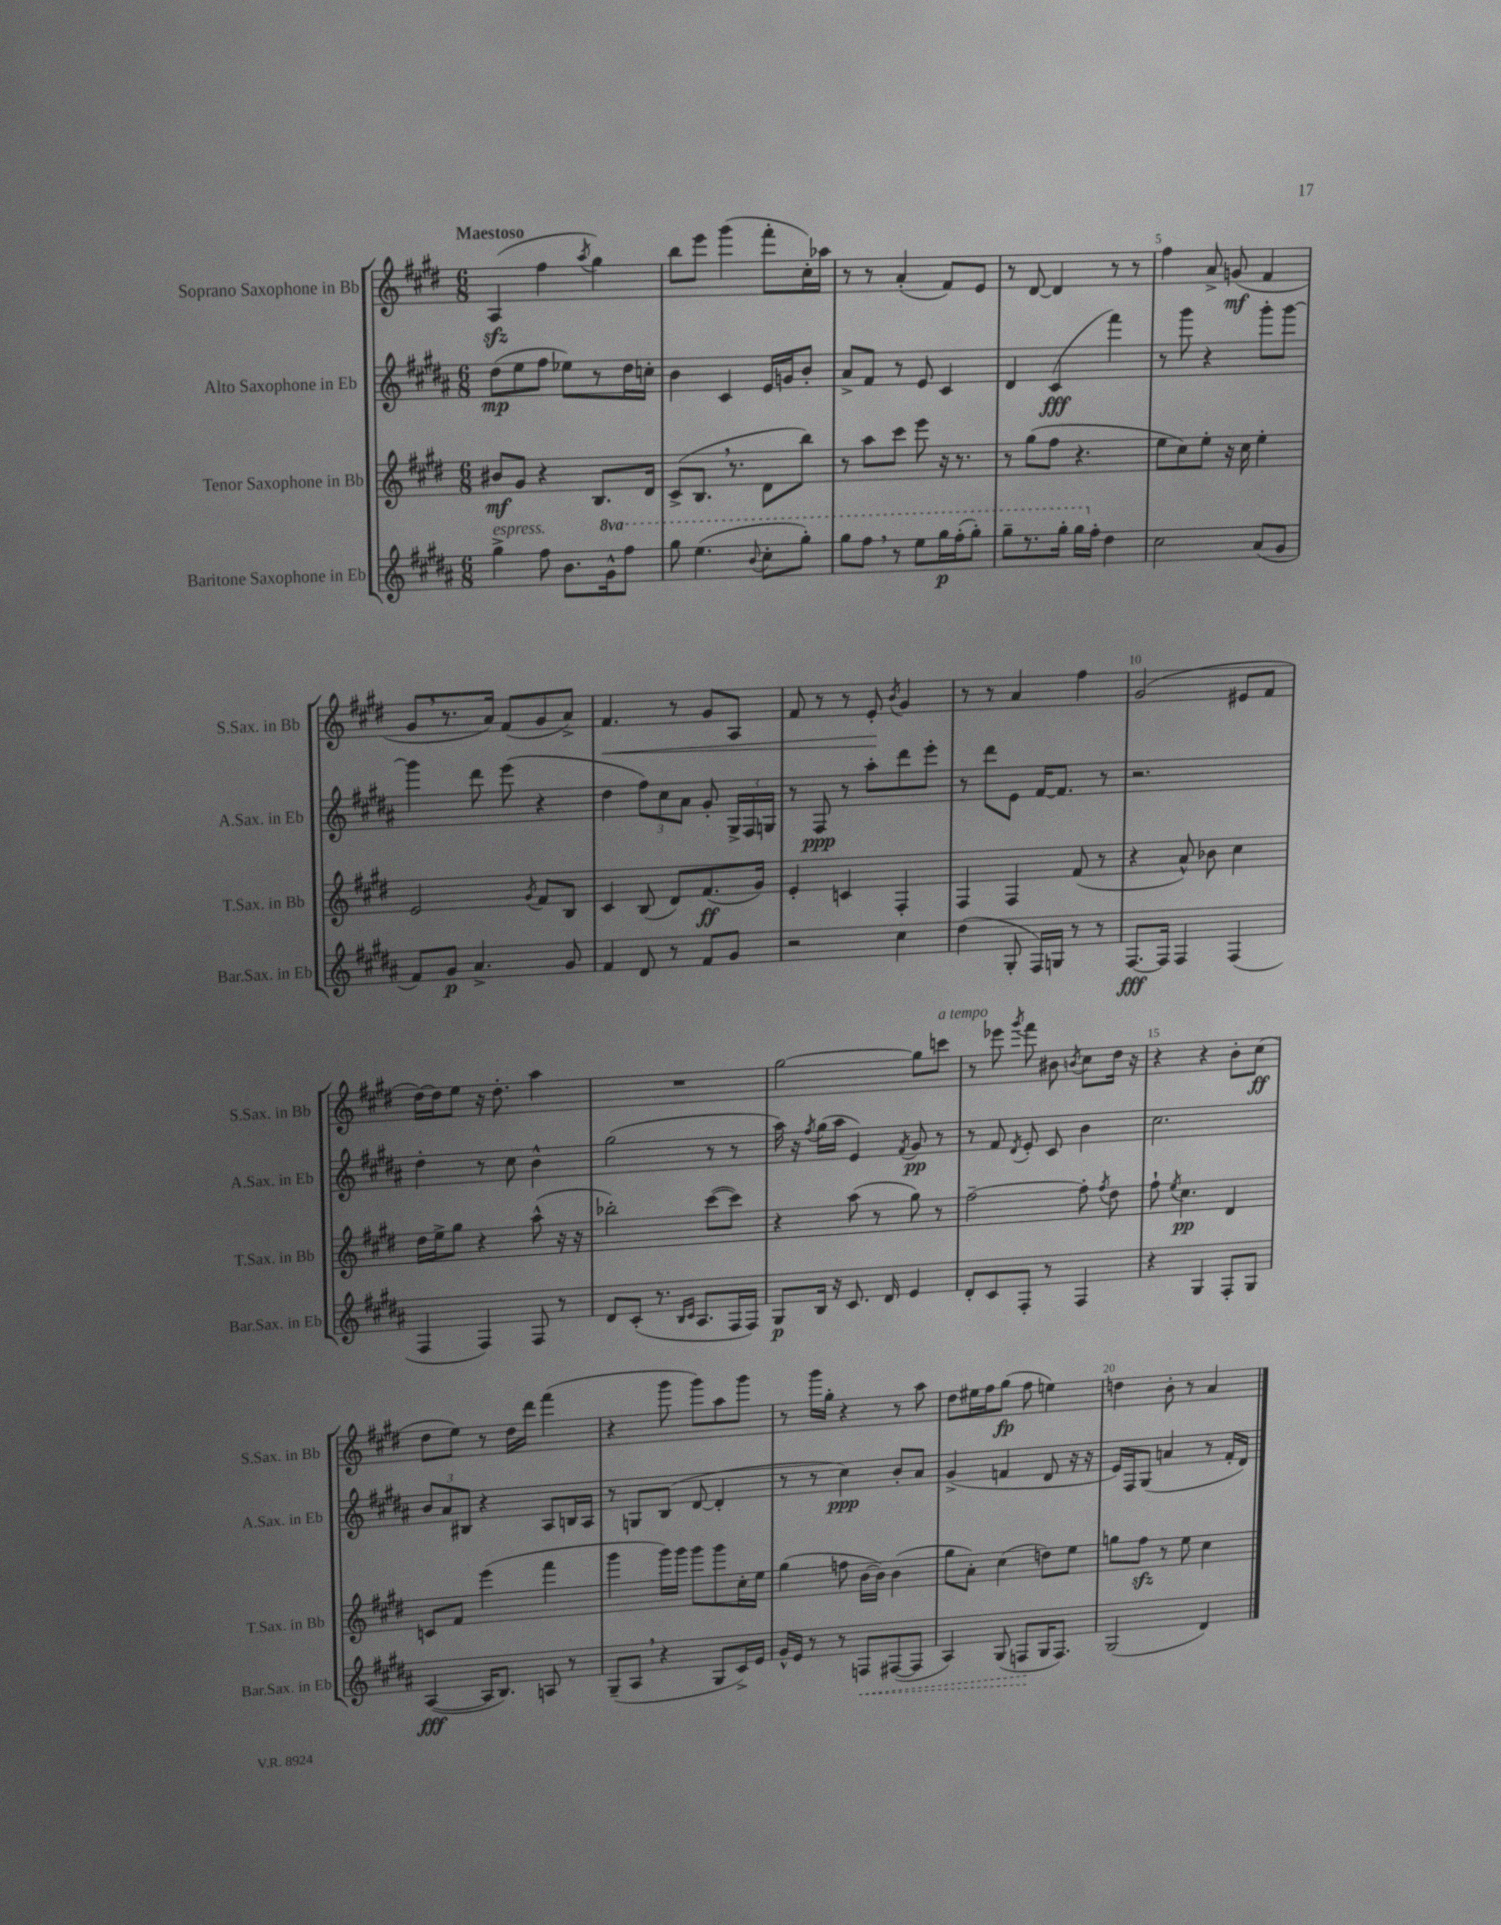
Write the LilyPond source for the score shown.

<<
\new StaffGroup <<
\new Staff = "s0" \with { instrumentName = "Soprano Saxophone in Bb" shortInstrumentName = "S.Sax. in Bb" } {
    \clef treble \key e \major \numericTimeSignature \time 6/8 \tempo "Maestoso"
    \autoBeamOff a4\sfz( fis''4 \acciaccatura { a''8 } gis''4) |
    b''8[ e'''8] gis'''4( fis'''8[-. cis''16-.) aes''16] |
    r8 r8 a'4-.( fis'8[) e'8] |
    r8 dis'8~ dis'4 r8 r8 |
    fis''4 a'8-> g'8\mf( fis'4 |
    gis'8[ \breathe r8. a'16]) fis'8[( gis'8 a'8]->) |
    fis'4.\< r8 gis'8[ a8] |
    fis'8 r8 r8 e'8-.\! \acciaccatura { b'8 } gis'4 |
    r8 r8 a'4 fis''4 |
    gis'2( eis'8[ fis'8] |
    dis''16[~) dis''16 e''8] r16 dis''8.-. a''4 |
    R2. |
    gis''2~ gis''8[ c'''8]^\markup { \italic "a tempo" } |
    r8 ees'''8 \acciaccatura { gis'''8 } fis'''8 bis'8 \acciaccatura { b'8 } cis''8[ dis''16] r16 |
    r4 r4 b'8[-. cis''8]\ff( |
    dis''8[ e''8]) r8 dis''16[ dis'''16] fis'''4( |
    r4 gis'''8 gis'''8[) a''8 gis'''8] |
    r8 gis'''16[ gis''16]-. r4 r8 a''8 |
    dis''8[ eis''16 fis''16 gis''8]\fp( fis''8 e''4) |
    d''4 b'8-. r8 a'4 \bar "|." |
}
\new Staff = "s1" \with { instrumentName = "Alto Saxophone in Eb" shortInstrumentName = "A.Sax. in Eb" } {
    \clef treble \key b \major \numericTimeSignature \time 6/8
    \autoBeamOff dis''8[\mp( e''8 fis''8] ees''8[) r8 dis''16 c''16]-. |
    b'4 cis'4 e'16[ g'16 b'8]-. |
    ais'8[-> fis'8] r8 e'8 cis'4 |
    dis'4 cis'4\fff( fis'''4) |
    r8 gis'''8 r4 gis'''8[-. gis'''8]~ |
    gis'''4 dis'''8 e'''8( r4 |
    dis''4 \tuplet 3/2 { fis''8[) cis''8 ais'8] } gis'8-. \tuplet 3/2 { gis16[-> fis16 g16] } |
    r8 fis8\ppp r8 ais''8[-. dis'''8 e'''8]-. |
    r8 dis'''8[ e'8] fis'16[~ fis'8.] r8 |
    r2. |
    dis''4-. r8 cis''8 b'4-^ |
    gis''2( r8 r8 |
    ais''16) r16 \acciaccatura { fis''8 } gis''16[( ais''16] e'4) \acciaccatura { fis'8 } gis'8\pp r8 |
    r8 fis'8 \acciaccatura { dis'8 } e'8-. cis'8 b'4 |
    cis''2. |
    \tuplet 3/2 { b'8[ ais'8 bis8] } r4 ais8[ b16 ais16] |
    r8 g8[ b8]( dis'8~ dis'4-. |
    r8 r8 cis''4\ppp) b'8[-. ais'8] |
    gis'4->( f'4 dis'8 r16 r16 |
    e'16[) fis16 gis8]( a'4 r8 fis'16[-. dis'16]) \bar "|." |
}
\new Staff = "s2" \with { instrumentName = "Tenor Saxophone in Bb" shortInstrumentName = "T.Sax. in Bb" } {
    \clef treble \key e \major \numericTimeSignature \time 6/8
    \autoBeamOff bis'8[\mf gis'8] r4 b8.[ dis'16] |
    cis'8[->( b8.] \breathe r8. dis'8[ b''8]) |
    r8 a''8[ cis'''8] e'''8 r16 r8. |
    r8 gis''8[( fis''8] r4. |
    e''8[ cis''8) e''8]-. r16 cis''16 e''4-. |
    e'2 \acciaccatura { gis'8 } fis'8[ b8] |
    cis'4 b8( dis'8[) fis'8.\ff( gis'16]) |
    e'4-. c'4 fis4-. |
    fis4 fis4 fis'8( r8 |
    r4 a'8-^) bes'8 cis''4 |
    dis''16[ e''16-> gis''8] r4 a''8-^( r16 r16 |
    bes''2-.) cis'''8[~( cis'''8]) |
    r4 a''8( r8 gis''8) r8 |
    fis''2~-- fis''8-. \acciaccatura { fis''8 } dis''8 |
    fis''8-! \acciaccatura { e''8 } cis''4.\pp dis'4 |
    c'8[ fis'8] e'''4( fis'''4 |
    gis'''4 gis'''16[) gis'''16] gis'''8[ gis'''8 cis''16-. e''16] |
    gis''4( f''8 b'16[~ b'16]) b'4( |
    gis''8[ a'8]-.) cis''4( d''8[) e''8] |
    g''8[ fis''8]\sfz r8 e''8 cis''4 \bar "|." |
}
\new Staff = "s3" \with { instrumentName = "Baritone Saxophone in Eb" shortInstrumentName = "Bar.Sax. in Eb" } {
    \clef treble \key b \major \numericTimeSignature \time 6/8 \set Staff.ottavationMarkups = #ottavation-simple-ordinals
    \autoBeamOff gis''4->^\markup { \italic "espress." } fis''8 b'8.[ \ottava #1 gis''16-^ fis'''8] |
    gis'''8 e'''4.( \appoggiatura { b''8 } cis'''8[-. gis'''8]-.) |
    gis'''8[ fis'''8] \breathe r8 e'''8[ gis'''16\p fis'''16-.( gis'''8]-.) |
    gis'''8[-- r8. gis'''16]-. gis'''16[ \ottava #0 fis''16]-. dis''4 |
    cis''2 ais'8[( gis'8] |
    fis'8[) gis'8]\p ais'4.-> gis'8 |
    fis'4 dis'8 r8 fis'8[ gis'8] |
    r2 cis''4 |
    dis''4( gis8-. fis16[) g16] r8 r8 |
    fis8.[~\fff fis16] fis4 fis4( |
    fis4 fis4) fis8 r8 |
    dis'8[ cis'8]-.( r8. \grace { b16[ cis'16] } ais8.[ fis16 fis16]) |
    gis8[\p b16] r16 cis'8. dis'16 e'4 |
    dis'8[-. cis'8 fis8]-. r8 fis4 |
    r4 gis4 fis8[-. gis8] |
    ais4~\fff( ais16[ b8.]) a8 r8 |
    gis8[--( ais8] \breathe r4 gis8[ cis'16->) e'16] |
    gis'16[-^ e'16] r8 r8 \once \override Hairpin.style = #'dashed-line f8[\< fis8~( fis8] |
    ais4) gis8( f8[\! gis16 f8.]) |
    gis2( dis'4) \bar "|." |
}
>>
>>
\layout { \context { \Score \override BarNumber.break-visibility = ##(#f #t #t) barNumberVisibility = #(every-nth-bar-number-visible 5) } }
